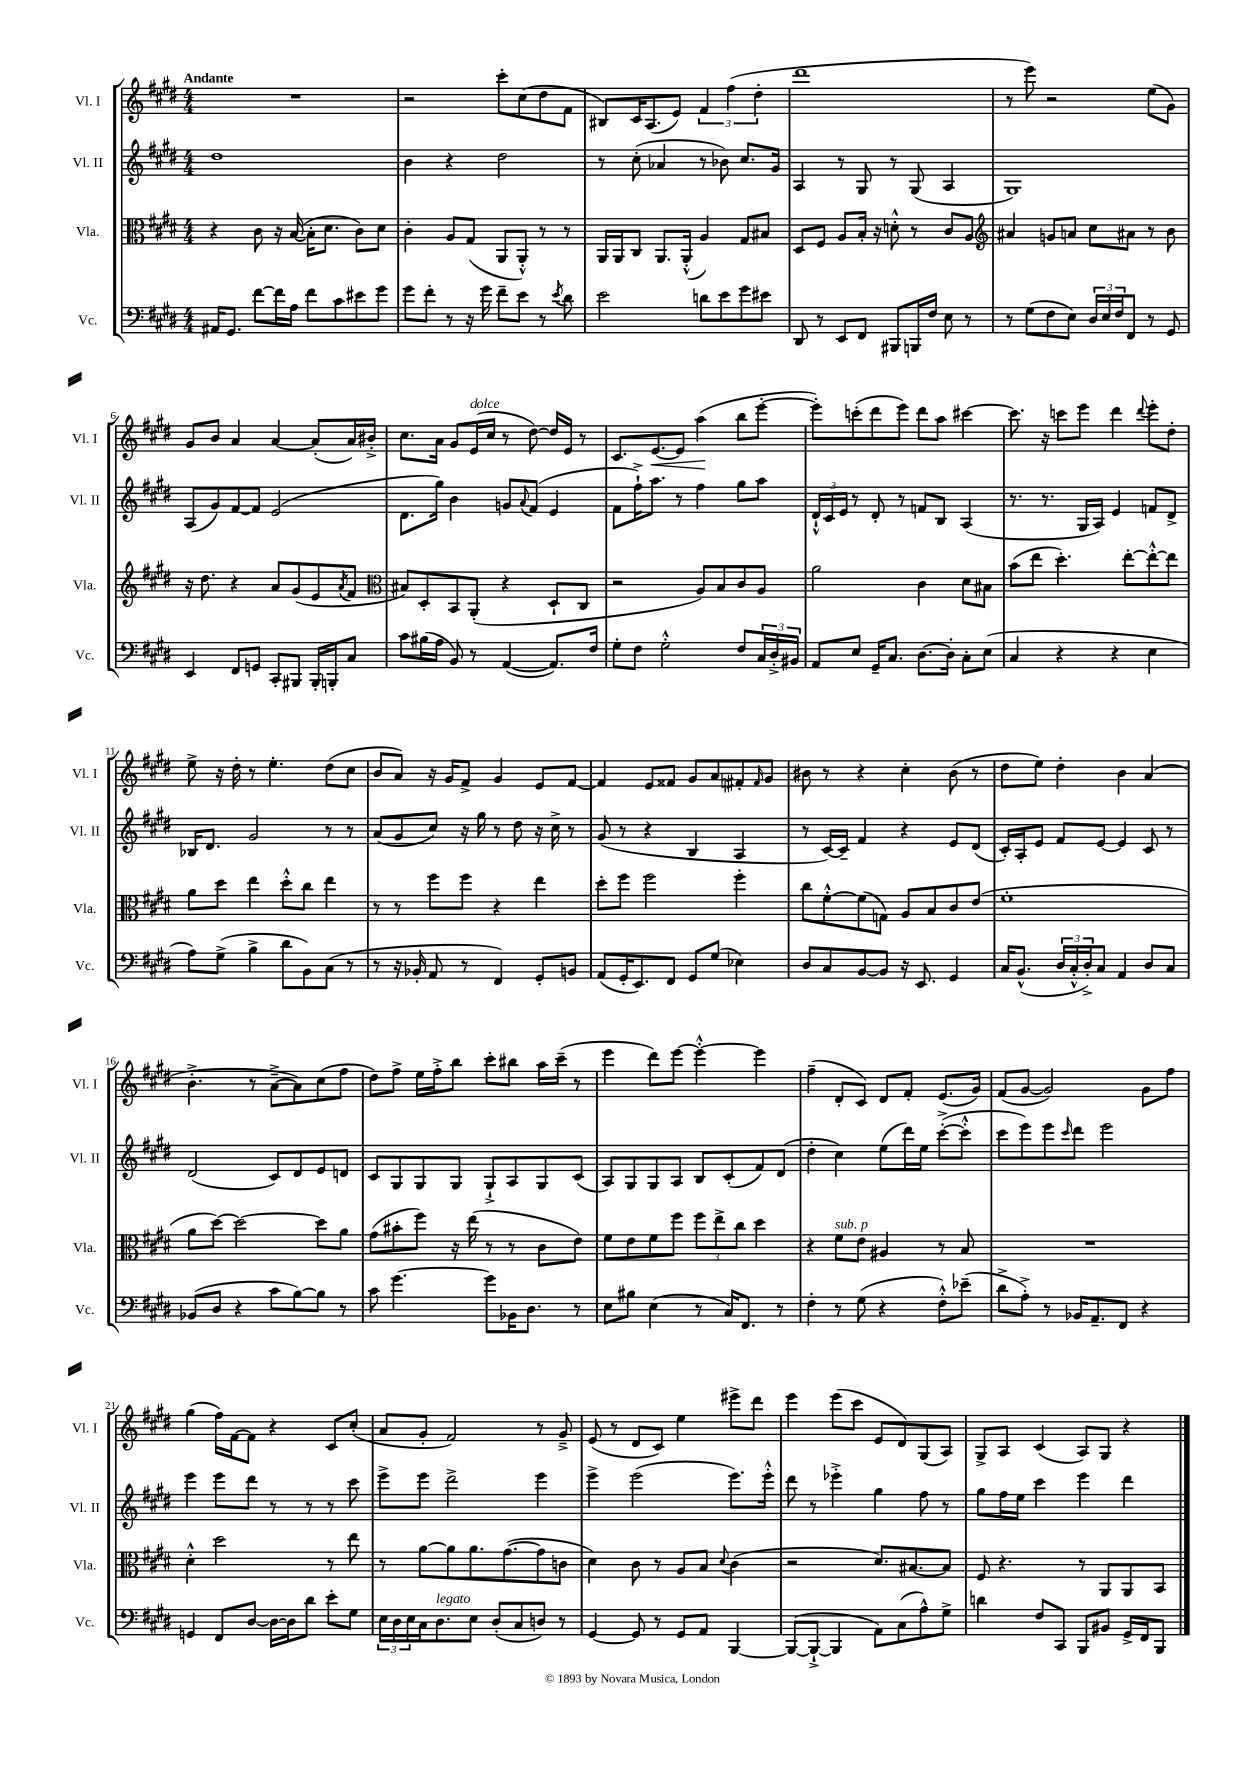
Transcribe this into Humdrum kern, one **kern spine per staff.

**kern	**kern	**kern	**kern
*staff4	*staff3	*staff2	*staff1
*clefF4	*clefC3	*clefG2	*clefG2
*k[f#c#g#d#]	*k[f#c#g#d#]	*k[f#c#g#d#]	*k[f#c#g#d#]
*M4/4	*M4/4	*M4/4	*M4/4
16AA#/LK	4r	1dd#	1r
8.GG#/J	.	.	.
[8f#\L	8c#\	.	.
16f#\]L	16r	.	.
16A\JJ	([16B/	.	.
8f#\L	16B'\]LK	.	.
.	8.d#\J	.	.
8c#\	.	.	.
8e#\	8c#\L)	.	.
8g#\J	8d#\J	.	.
=	=	=	=
8g#\L	4c#'\	4b\	2r
8f#'\J	.	.	.
8r	8A/L	4r	.
16r	(8G#/J	.	.
16g#\	.	.	.
8f#~\L	8AA/L	2dd#\	8ccc#'\L
8e\J	8AA'^^/J)	.	(8cc#\
8r	8r	.	8dd#\
8qe/	.	.	.
8d#\	8r	.	8f#\J
=	=	=	=
2e\	16AA/LL	8r	8B#/L)
.	16AA/J	.	.
.	8C#/J	(8cc#'\	16c#/K
.	.	.	(8.A/
.	8.AA/L	4a-/	.
.	.	.	8e/J)
.	(16AA'^^/Jk	.	.
8d\L	4A/)	8r	6f#/
8e\	.	8b-\)	.
.	.	.	(6ff#\
8g#\	8G#/L	8.cc#/L	.
.	.	.	6dd#'\
8e#\J	8B#/J	.	.
.	.	16g#/Jk	.
=	=	=	=
8DD#/	8D#/L	4A/	1ddd#
8r	8F#/J	.	.
8EE/L	8A/L	8r	.
8FF#/J	16B'/Jk	8G#/	.
.	16r	.	.
8BBB#/L	8d'^^\	8r	.
16BBB/L	8r	(8G#/	.
16F#/JJ	.	.	.
8E\	8c#/L	4A/	.
8r	8A/J	.	.
=	=	=	=
*	*clefG2	*	*
8r	4a#/	1G#)	8r
(8G#\L	.	.	8eee\)
8F#\	8g/L	.	2r
8E\J)	8a/J	.	.
24D#/LL	8cc#\L	.	.
24E/	.	.	.
24F#/J	.	.	.
8FF#/J	8a#\J	.	.
8r	8r	.	(8ee\L
8GG#/	8b\	.	8g#\J)
=	=	=	=
4EE/	16r	(8A/L	8g#/L
.	8.dd#\	.	.
.	.	8g#/)	8b/J
8FF#/L	4r	[8f#/	4a/
8GG/J	.	8f#/]J	.
8CC#'/L	8a/L	(2e/	[4a/
8BBB#/J	(8g#/	.	.
16BBB#'/LL	8e/	.	(8a'/]L
16BBB'/J	.	.	.
.	8qa/	.	.
8C#/J	8f#/J	.	16a/L)
.	.	.	16b#'^/JJ
=	=	=	=
*	*clefC3	*	*
8c#\L	8B#/L)	8.d#\L	8.cc#\L
(16B#\L	8D#'/	.	.
16A\JJ	.	16gg#\Jk)	16a\Jk
8BB/)	8BB/	4b\	8g#/L
8r	(8AA'/J	.	(16e/L
.	.	.	16cc#/JJ
([4AA/	4r	8g/L	8r
.	.	8qqa/	.
.	.	(8f#/J	[8dd#\)
8.AA/]L)	8D#`/L	4e/	16dd#/]LL
.	.	.	16e/JJ
.	8C#/J	.	8r
16F#/Jk	.	.	.
=	=	=	=
8G#'\L	2r	8f#\L	8.c#/L
8F#\J	.	16ff#`^\K)	.
.	.	8.aa\J	[8.e/
2G#'^^\	.	.	.
.	.	8r	8e/]J
.	8A/L)	4ff#\	(4aa\
.	8B/	.	.
8F#/L	8c#/	8gg#\L	8bb\L
24C#/L	8A/J	8aa\J	[8eee'\J
24D#'^/	.	.	.
24BB#/JJ	.	.	.
=	=	=	=
8AA/L	2a\	24d#`^^/LL	8eee'\]L)
.	.	24c#/	.
.	.	24e/JJ	.
8E/J	.	8r	(8ccc'\
16GG#~/LK	.	8d#'/	8ddd#\
8.C#/J	.	.	.
.	.	8r	8eee\J)
[8.D#\L	4c#\	8f/L	8ddd#\L
.	.	8B/J	8aa\J
16D#'\]Jk	.	.	.
8C#'\L	8d#\L	(4A/	[4ccc#\
(8E\J	8B#\J	.	.
=	=	=	=
4C#/	(8b\L	8.r	8.ccc#\]
.	8ee\J	.	.
.	.	8.r	16r
4r	4.dd#'\)	.	8ccc\L
.	.	16G#/LL	8eee\J
.	.	16A/JJ)	.
4r	.	4e/	4ddd#\
.	[8ee'\L	.	.
.	.	.	8qqddd#/
4E\	8ee'^^\_	8f/L	8eee'\L
.	8ee\]J	8d#^/J	8dd#'\J
=	=	=	=
8A\L)	8a\L	16B-/LK	8ee^\
.	.	8.d#/J	.
(8G#^\J	8dd#\J	.	16r
.	.	.	16dd#'\
4B^\	4ee\	2g#/	8r
.	.	.	4.ee'\
8d#\L	8dd#'^^\L	.	.
8BB\)	8cc#\J	.	.
(8C#\J	4ee\	8r	(8dd#\L
8r	.	8r	8cc#\J
=	=	=	=
8r	8r	(8a/L	8b/L
16r	8r	8g#/	8a/J)
16BB-'/	.	.	.
8AA/	8ff#\L	8cc#/J)	16r
.	.	.	16g#/LK
8r	8ff#\J	16r	8f#^/J
.	.	16gg#\	.
4FF#/)	4r	8r	4g#/
.	.	8dd#\	.
8GG#'/L	4ee\	16r	8e/L
.	.	16cc#^\	.
8BB/J	.	8r	[8f#/J
=	=	=	=
(8AA/L	8dd#'\L	(8g#/	4f#/]
16GG#'/K	8ff#\J	8r	.
8.EE/)	.	.	.
.	2ff#\	4r	8e/L
8FF#/J	.	.	8f##/J
8GG#/L	.	4B/	8g#/L
(8G#/J	.	.	8a/
4E-\)	4ff#'\	4A/	8f#'/
.	.	.	16qqf#/
.	.	.	8g#/J
=	=	=	=
8D#/L	8cc#\L	8r	8b#\
8C#/	[8f#'^^\	[16c#/LL)	8r
.	.	16c#~/]JJ	.
[8BB/	(8f#\]	4f#/	4r
8BB/]J	8G\J)	.	.
16r	8A/L	4r	4cc#'\
8.EE/	.	.	.
.	8B/	.	.
4GG#/	8c#/	8e/L	(8b#\
.	(8e/J	(8d#/J	8r
=	=	=	=
16C#/LK	1f#'	16c#'/LL)	8dd#\L
(8.BB^^/J	.	16A'/J	.
.	.	8e/J	8ee\J)
24D#/LL	.	8f#/L	4dd#'\
24C#'^^/	.	.	.
24D#'^/J)	.	.	.
8C#/J	.	[8e/J	.
4AA/	.	4e/]	4b\
8D#/L	.	8c#/	(4a/
8C#/J	.	8r	.
=	=	=	=
(8BB-/L	8a\L	(2d#/	4.b'^\
8D#/J	[8dd#\J)	.	.
4r	2dd#\_	.	.
.	.	.	8r
8c#\L	.	8c#/L)	[8a~^\L
[8B\)	.	8d#/	8a\])
8B\]J	8dd#\]L	8e/	(8cc#\
8r	8a\J	8d/J	8ff#\J
=	=	=	=
8c#\	(8g#\L	8c#/L	8dd#\L)
[4.g#\	8b#'\	8G#/	8ff#^\J
.	8ff#\J)	8G#/	16ee\LL
.	.	.	16ff#'^\J
.	16r	8G#/J	8bb\J
.	(16ee\	.	.
8g#\]L	8r	8G#`^/L	8ccc#'\L
16BB-\K	8r	8A/	8bb#\J
8.D#\J	.	.	.
.	8c#\L	8G#/	16aa\LL
.	.	.	(16ccc#~\JJ
8r	8e\J)	(8c#/J	8r
=	=	=	=
8E\L	8f#\L	8A/L)	4eee\
8B#\J	8e\	8G#/	.
(4E\	8f#\	8G#/	8ddd#\L)
.	8ff#\J	8A/J	[8eee\J
8r	12ff#\L	8B/L	4eee'^^\_
.	12ee^\	.	.
16C#/LK)	.	(8c#'/	.
.	12cc#\J	.	.
8.FF#/J	.	.	.
.	4dd#\	8f#/)	4eee\]
8r	.	(8d#/J	.
=	=	=	=
4F#'\	4r	4dd#'\	(4ff#~\
8r	8f#\L	4cc#\)	8d#'/L
(8G#\	8e\J	.	8c#/J)
4r	4A#/	(8ee\L	8d#/L
.	.	16ddd#\L)	8f#'/J
.	.	16ee\JJ	.
8F#'^^\L)	8r	([8ccc#'^\L	(8.e/L
(8e-~\J	8B/	8ccc#'^^\]J	.
.	.	.	16g#/Jk)
=	=	=	=
8d#^\L	1r	8ccc#\L	(8f#/L
8A'^\J)	.	8eee\)	[8g#/J
8r	.	8eee\	2g#/])
.	.	16qqccc#/	.
16BB-/LK	.	8ddd#\J	.
8.AA~/	.	.	.
.	.	2eee\	.
8FF#/J	.	.	.
4r	.	.	8g#\L
.	.	.	8ff#\J
=	=	=	=
4GG/	4d#'^^\	4eee\	(4gg#\
8FF#/L	2dd#\	8eee\L	16ff#\LL)
.	.	.	[16f#\J
[8D#/J	.	8ddd#\J	8f#\]J
16D#\_LL	.	8r	4r
16D#\]J	.	.	.
8d#\J	.	8r	.
8e'\L	8r	8r	8c#/L
8G#\J	8ee\	8ccc#\	(8cc#'/J
=	=	=	=
24E\LL	8r	8eee^\L	8a/L
24D#\	.	.	.
24E\	.	.	.
16C#\J	[8a\L	8eee\J	8g#'/J
8.D#\	.	.	.
.	8a\]	2ddd#^\	2f#/)
8E\J	8.a\	.	.
(8D#'/L	.	.	.
.	([8.g#\	.	.
8C#/	.	.	.
8D/J)	8g#\]	4eee\	8r
8r	8c\J	.	8g#~^/
=	=	=	=
[4GG#/	4d#\)	4eee^\	(8e/
.	.	.	8r
8GG#/]	8c#\	(2eee\	8d#/L
8r	8r	.	8c#/J)
8GG#/L	8A/L	.	4ee\
8AA/J	8B/J	.	.
.	8qqd#/	.	.
[4BBB/	(4c#\	8.eee\L)	8eee#^\L
.	.	.	8ddd#\J
.	.	16eee'^^\Jk	.
=	=	=	=
(8BBB/_L	2r	8ddd#\	4eee\
8BBB`^/_J	.	8r	.
4BBB/]	.	4eee-'^\	(8eee\L
.	.	.	8ccc#\J
8AA\L)	8.d#/L)	4gg#\	8e/L
(8C#\	.	.	8d#/)
.	[8.B#/	.	.
8A^^\)	.	8ff#\	(8G#/
8G#^\J	8B#/]J	8r	8A/J)
=	=	=	=
4d\	8F#/	8gg#\L	8G#^/L
.	4.r	16ff#\L	8A/J
.	.	16ee\JJ	.
8F#/L	.	4ccc#\	(4c#/
8CC#/J	.	.	.
8BBB/L	8r	4eee\	8A/L)
8BB#/J	8AA/L	.	8G#/J
16GG#^/LL	8AA/	4ddd#\	4r
16FF#/J	.	.	.
8BBB/J	8BB/J	.	.
==	==	==	==
*-	*-	*-	*-
